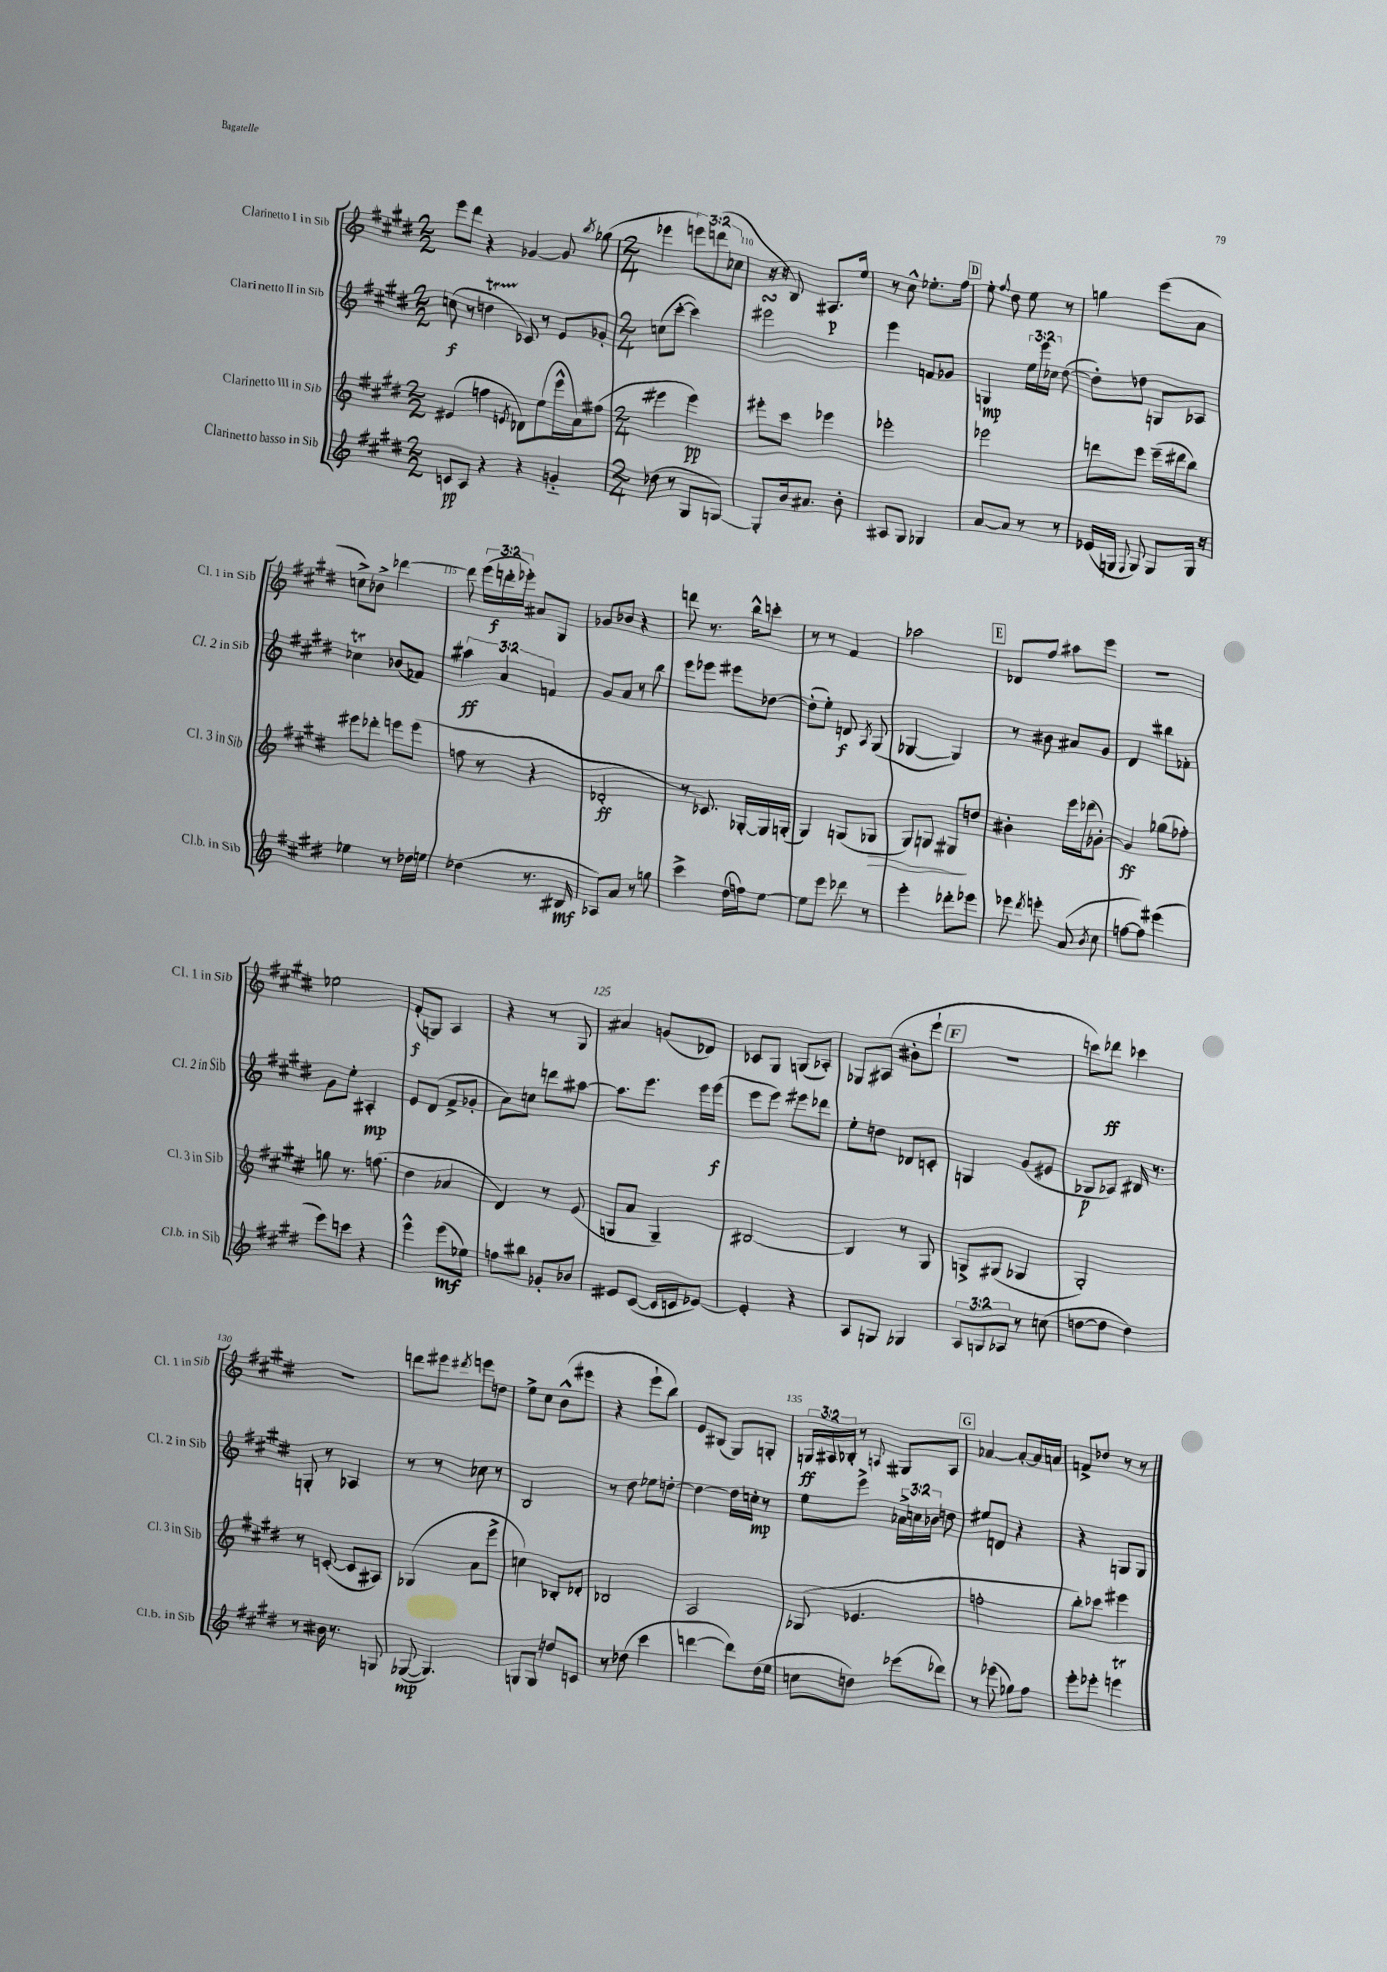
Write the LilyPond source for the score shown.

<<
\new StaffGroup <<
\new Staff = "s0" \with { instrumentName = "Clarinetto I in Sib" shortInstrumentName = "Cl. 1 in Sib" } {
    \clef treble \key e \major \numericTimeSignature \time 2/2 \override Staff.TupletNumber.text = #tuplet-number::calc-fraction-text
    \autoBeamOff e'''8[ dis'''8] r4 ges'4~ ges'8 \acciaccatura { b''8 } ges''8( |
    \numericTimeSignature \time 2/4 ees'''4 \tuplet 3/2 { e'''8[) d'''8( ces''8] } |
    r16 r16 b8) ais8.[\p e''16] |
    r8 cis''8-^ ees''8.[-. fis''16] |
    \mark \markup { \box "D" } e''8-. \appoggiatura { fis''8 } dis''8 e''8 r8 |
    g''4 e'''8[( a'8] |
    c''8[->) bes'8]-> des'''4~ |
    des'''8 \tuplet 3/2 { e'''16[( d'''16-.\f ees'''16]-.) } ais'8[ gis8] |
    ges'8[ bes'8] r4 |
    d'''8 r8. b''16[-^ c'''8]-. |
    r8 r8 fis'4 |
    aes''2 |
    \mark \markup { \box "E" } des'8[ fis''8] ais''8[ e'''8] |
    R2 |
    ees''2 |
    fis'8[-.\f( g8]) a4 |
    r4 r8 gis8 |
    ais'4 g'8[( des'8]) |
    ces'8[ gis8] g8[( aes8]-.) |
    ges8[ ais8]( bis'8[-. e'''8]-! |
    \mark \markup { \box "F" } r2 |
    c'''8[) des'''8]\ff ces'''4 |
    r2 |
    d'''8[ eis'''8] \acciaccatura { dis'''8 } e'''8[ d''8] |
    e''8[-> cis''8] b'8[-^( eis'''8] |
    r4 e'''8[-! b''8]) |
    e'8[ bis8]( gis8[) g8]-. |
    \tuplet 3/2 { g16[\ff ais16 bes16]-. } r8 \appoggiatura { a8 } gis8[ a8] |
    \mark \markup { \box "G" } aes'4~ aes'8[~-. aes'16 a'16] |
    f'8[-> des''8] r8 r8 \bar "|." |
}
\new Staff = "s1" \with { instrumentName = "Clarinetto II in Sib" shortInstrumentName = "Cl. 2 in Sib" } {
    \clef treble \key e \major \numericTimeSignature \time 2/2 \override Staff.TupletNumber.text = #tuplet-number::calc-fraction-text
    \autoBeamOff c''8\f( r8 d''4\startTrillSpan ces'8\stopTrillSpan) r8 e'8[ ges'8]-. |
    \numericTimeSignature \time 2/4 c''8[( cis'''8]~-. cis'''4) |
    eis'''2\turn |
    e'''4 f'8[ ges'8] |
    \mark \markup { \box "D" } g4\mp \tuplet 3/2 { e''16[ e'''16 ces''16] } dis''8~( |
    dis''8[-.) des''8] g8[ aes8] |
    ces''4\trill bes'8[( fes'8]) |
    \tuplet 3/2 { ais''4\ff a'4 f'4 } |
    gis'8[ a'8] r8 b''8 |
    e'''8[ ees'''8] eis'''8[ des''8]~ |
    des''8[-.( e''8]-.) d'8\f \acciaccatura { a8 } gis8( |
    ges4~ ges4) |
    \mark \markup { \box "E" } r8 bis'8 ais'8[ gis'8] |
    dis'4 bis''8[ fes'8]-. |
    gis'8[ e''8]-. ais4-.\mp |
    e'8[ dis'8]( fis'8[-> ges'8]-. |
    a'8[) c''8] d'''8[ ais''8]~ |
    ais''8.[ e'''8.] e'''16[ e'''16]\f( |
    e'''8[ e'''8]) eis'''8[ des'''8] |
    e''8[-. d''8] des'8[ c'8]-. |
    \mark \markup { \box "F" } g4 gis'8[( eis'8] |
    ges8[\p aes8]) bis16 r8. |
    g8-. r8 aes4 |
    r8 r8 ces''8 r8 |
    b2 |
    r8 dis''8 ees''8[ d''8]~-. |
    d''4~ d''16[ c''16]-.\mp r8 |
    e''8[ e'''8]-> \tuplet 3/2 { aes'16[-> c''16 bes'16] } d''8 |
    \mark \markup { \box "G" } eis''8[ d'8] r4 |
    r4 g8[ g8] \bar "|." |
}
\new Staff = "s2" \with { instrumentName = "Clarinetto III in Sib" shortInstrumentName = "Cl. 3 in Sib" } {
    \clef treble \key e \major \numericTimeSignature \time 2/2
    \autoBeamOff eis'4( f''4 \acciaccatura { e'8 } des'8[) e''8( e'''16-^ a'16) fis''8]( |
    \numericTimeSignature \time 2/4 eis'''4 eis'''4\pp) |
    eis'''8[-. cis'''8] ees'''4 |
    ees'''2-. |
    \mark \markup { \box "D" } ees'''2 |
    d'''8[ e'''8] e'''16[--( dis'''16 b''8]) |
    eis'''8[ des'''8]-. e'''8[ e'''8]( |
    f''8 r8 r4 |
    des'2-.\ff |
    r8 ces'8.) ges16[~-. ges16 g16]-.( |
    gis4) g8[( ges8]\> |
    gis8[) g8] gis8[\! d''8] |
    \mark \markup { \box "E" } bis'4-. e'''16[ des'''16( ges'8]~-.) |
    ges'4\ff ges''8[( fes''8]-.) |
    g''8 r8. f''8.( |
    dis''4 aes'4 |
    dis'4) r8 e'8( |
    g8[ a'8] g4--) |
    bis2~ |
    bis4 r8 gis8 |
    \mark \markup { \box "F" } g8[-> gis8]( ges4 |
    gis2-.) |
    r8 c'8~-.( c'8[ ais8]) |
    ges4( a'8[ e'''8]-> |
    c''4) bes8[-. des'8]-. |
    bes2 |
    a2 |
    ges8( ees'4. |
    \mark \markup { \box "G" } f''2-. |
    b''8[-.) ces'''8] eis'''4 \bar "|." |
}
\new Staff = "s3" \with { instrumentName = "Clarinetto basso in Sib" shortInstrumentName = "Cl.b. in Sib" } {
    \clef treble \key e \major \numericTimeSignature \time 2/2 \override Staff.TupletNumber.text = #tuplet-number::calc-fraction-text
    \autoBeamOff c'8[\pp a8] r4 r4 g'4-_ |
    \numericTimeSignature \time 2/4 des''8( r8 gis8[ g8]~) |
    g8[-. b'16 ais'8.] b'8-. |
    ais8[ gis8] ges4 |
    \mark \markup { \box "D" } a'8[~ a'8] r8 r8 |
    ees'16[( g16] \appoggiatura { fis8 } g8) g8[ g16] r16 |
    ees''4 r8 des''16[ e''16] |
    des''4( r8. bis16\mf |
    aes8[) a'8] r8 g''8 |
    cis'''4-> dis''16[( f''16) e''8]~ |
    e''8[ e'''8] des'''8 r8 |
    e'''4-. des'''8[-. ees'''8] |
    \mark \markup { \box "E" } ees'''8 \acciaccatura { dis'''8 } e'''8-. a'8( \acciaccatura { b'8 } cis''8 |
    f''8[~ f''8]) eis'''4( |
    e'''8[) c'''8] r4 |
    e'''4-^ e'''8[\mf( ees''8]) |
    f''8[ bis''8] ges'8[-. bes'8] |
    eis'8[ cis'8]~( cis'16[ c'16 ees'8]~) |
    ees'4-. r4 |
    a8[ g8] ges4 |
    \mark \markup { \box "F" } \tuplet 3/2 { a8[ g8 aes8] } r8 c''8( |
    d''8[~ d''8] d''4) |
    r8 bis'16 r8. g8 |
    ges8~\mp( ges4.) |
    g8[ g8] d''8[ c'8] |
    r8 des''8( cis'''4 |
    d'''4~ d'''8[) dis''16( e''16] |
    c''8[ d''8]) ees'''8[( des'''8]) |
    \mark \markup { \box "G" } r8 ees'''8( ges''8[) fis''8] |
    e'''8[-. ees'''8]-. e'''4\trill \bar "|." |
}
>>
>>
\layout { \context { \Score currentBarNumber = #108 \override BarNumber.break-visibility = ##(#f #t #t) barNumberVisibility = #(every-nth-bar-number-visible 5) } }
